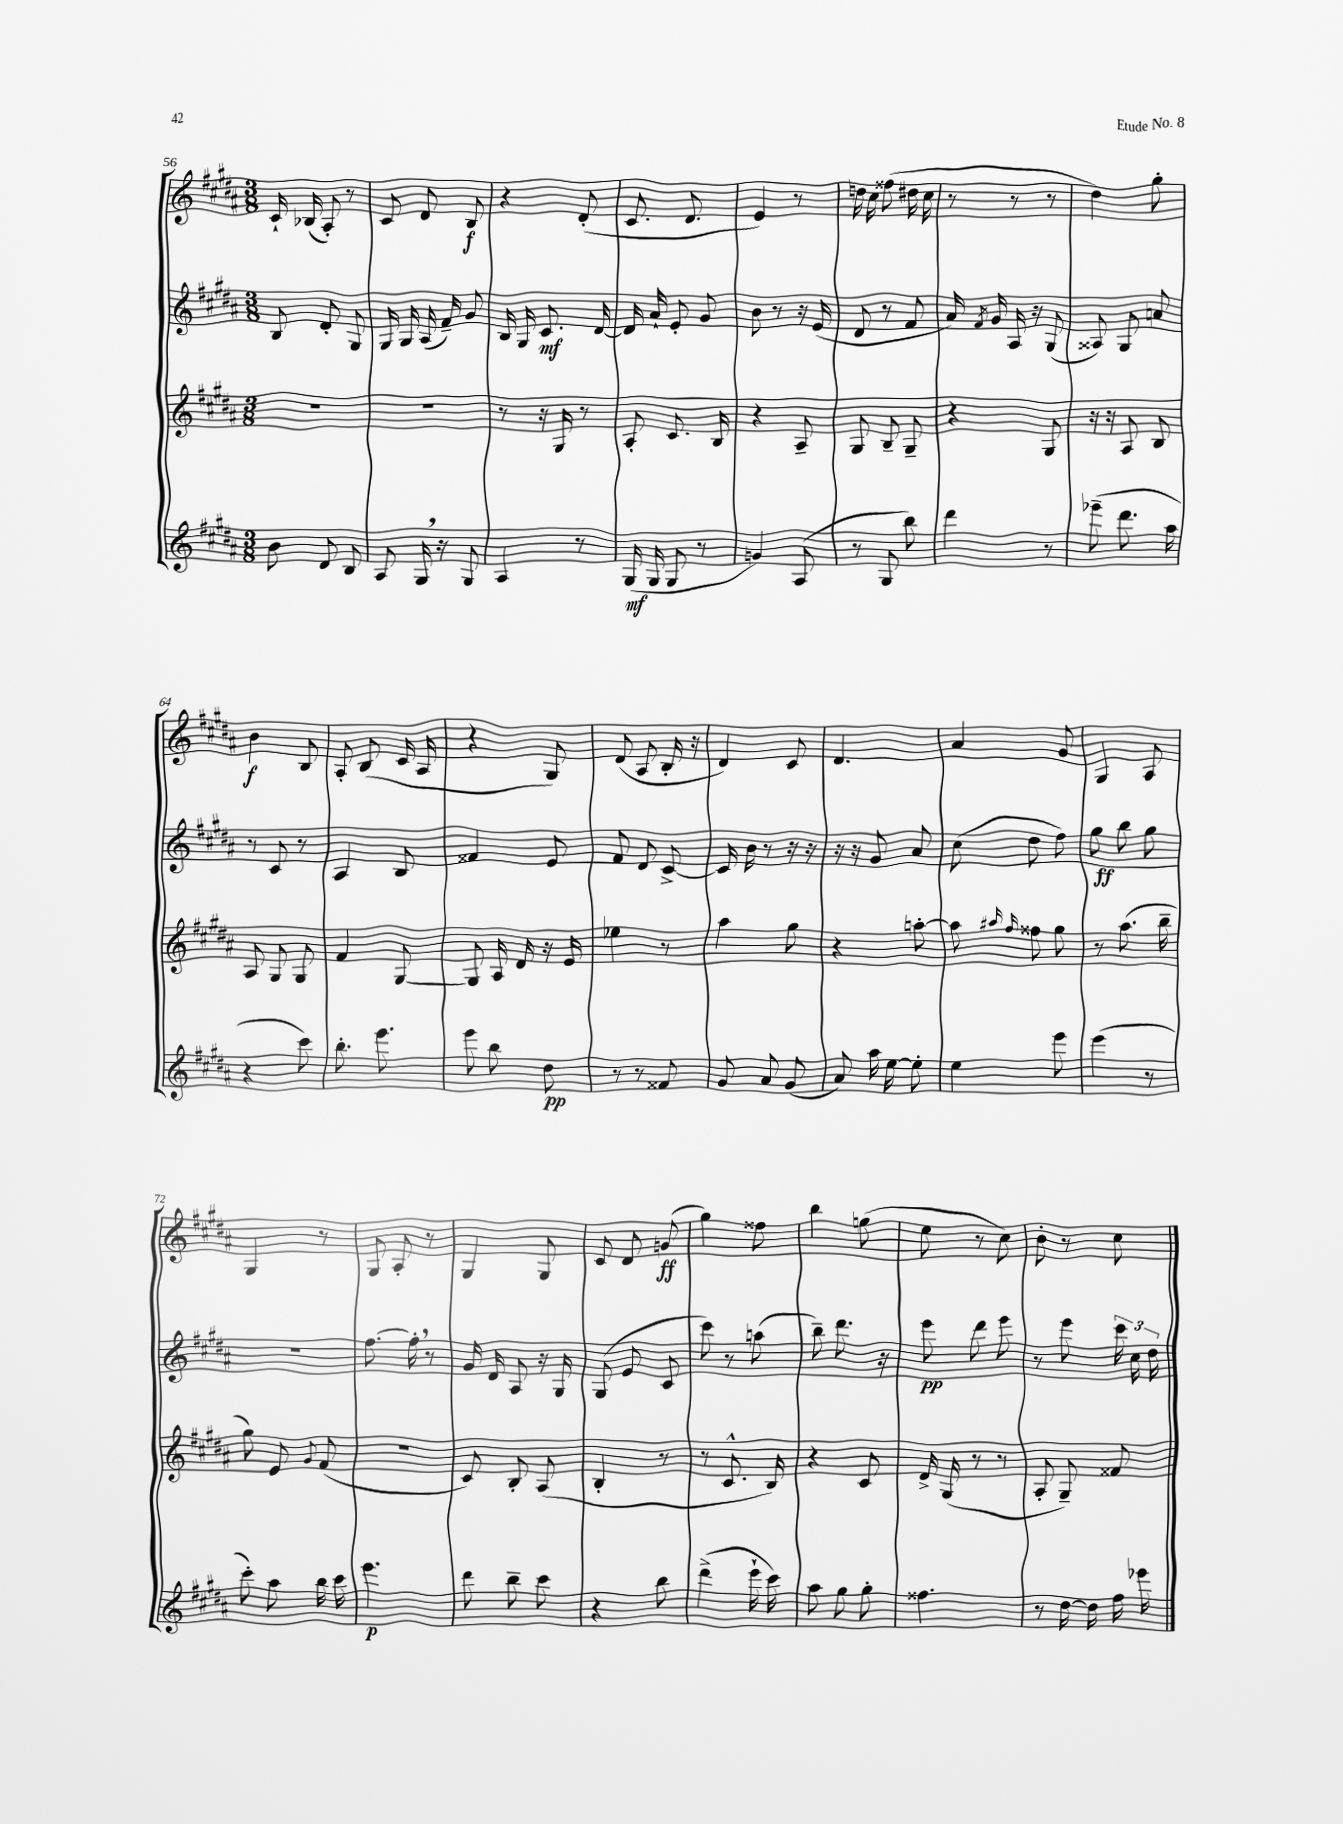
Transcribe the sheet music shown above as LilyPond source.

<<
\new StaffGroup <<
\new Staff = "s0" {
    \clef treble \key b \major \numericTimeSignature \time 3/8
    \autoBeamOff cis'16-! bes16( ais8-.) r8 |
    cis'8 dis'8 b8\f |
    r4 dis'8-.( |
    cis'8. dis'8. |
    e'4) r8 |
    d''16 cis''16 fisis''8( dis''16 cis''16 |
    r8 r8 r8 |
    dis''4) gis''8-. |
    b'4\f b8 |
    ais8-. b8( cis'16 ais16 |
    r4 gis8) |
    dis'8( ais8 b16-. r16 |
    dis'4) cis'8 |
    dis'4. |
    ais'4 gis'8 |
    gis4 ais8 |
    gis4 r8 |
    gis8 ais8-. r8 |
    gis4 gis8 |
    cis'8 dis'8 g'8\ff( |
    gis''4) fisis''8 |
    b''4 g''8( |
    e''8 r8 cis''8) |
    b'8-. r8 cis''8 \bar "|." |
}
\new Staff = "s1" {
    \clef treble \key b \major \numericTimeSignature \time 3/8
    \autoBeamOff b8 dis'8-. gis8 |
    gis16 gis16 ais16( fis'16--) gis'8 |
    b16 gis16 cis'8.\mf dis'16~ |
    dis'16 ais'16-! e'8-. gis'8 |
    b'8 r8 r16 e'16( |
    dis'8 r8 fis'8 |
    ais'16) \acciaccatura { fis'8 } gis'16 ais16 r16 gis8( |
    aisis8) gis8 a'8 |
    r8 cis'8 r8 |
    ais4 b8 |
    fisis'4 e'8 |
    fis'8 dis'8 cis'8~-> |
    cis'16 b'16 r8 r16 r16 |
    r16 r16 gis'8 ais'8 |
    cis''8( dis''8 fis''8) |
    gis''8\ff b''8 gis''8 |
    R4. |
    fis''8.~ fis''16-. \breathe r8 |
    gis'16 dis'16 ais8 r16 gis16 |
    gis8( e'8 cis'8 |
    cis'''8) r8 a''8( |
    b''8--) dis'''8. r16 |
    e'''8\pp dis'''8 e'''8 |
    r8 e'''8 \tuplet 3/2 { cis'''16 cis''16 dis''16 } \bar "|." |
}
\new Staff = "s2" {
    \clef treble \key b \major \numericTimeSignature \time 3/8
    \autoBeamOff R4. |
    R4. |
    r8 r16 gis16 r8 |
    ais8-. cis'8. b16 |
    r4 ais8-- |
    gis8 b8-- gis8-- |
    r4 gis8 |
    r16 r16 ais8 b8 |
    ais8 gis8 gis8 |
    fis'4 gis8~ |
    gis8 ais16 dis'16 r16 e'16 |
    ees''4 r8 |
    ais''4 gis''8 |
    r4 a''8~-. |
    a''8 \grace { ais''16 fis''16 } fisis''8 gis''8 |
    r8 ais''8.( b''16-- |
    gis''8) e'8 \appoggiatura { gis'8 } fis'8( |
    r4. |
    cis'8) b8-. ais8( |
    b4-. r8 |
    r8 cis'8.-^ b16) |
    r4 cis'8 |
    dis'16-> gis16( r8 r8 |
    ais8-. gis8--) fisis'8 \bar "|." |
}
\new Staff = "s3" {
    \clef treble \key b \major \numericTimeSignature \time 3/8
    \autoBeamOff b'8 dis'8 b8 |
    ais8 gis16 \breathe r16 gis8 |
    ais4 r8 |
    gis16\mf( gis16 gis8 r8 |
    g'4) ais8( |
    r8 gis8 b''8) |
    dis'''4 r8 |
    ees'''8--( dis'''8. ais''16 |
    r4 cis'''8) |
    b''8.-. e'''8. |
    e'''8 b''8 dis''8\pp |
    r8 r8 fisis'8 |
    gis'8 ais'8 gis'8( |
    ais'8) ais''16 e''16~ e''8-. |
    e''4 e'''8 |
    e'''4( r8 |
    cis'''8-.) ais''8 b''16 cis'''16 |
    e'''4.\p |
    dis'''8 b''8-- cis'''8 |
    r4 b''8 |
    dis'''4->( e'''16-! cis'''16) |
    ais''8 gis''8 gis''8-. |
    fisis''4. |
    r8 dis''16~ dis''16 fis''16 ees'''16 \bar "|." |
}
>>
>>
\layout { \context { \Score currentBarNumber = #56 } }
